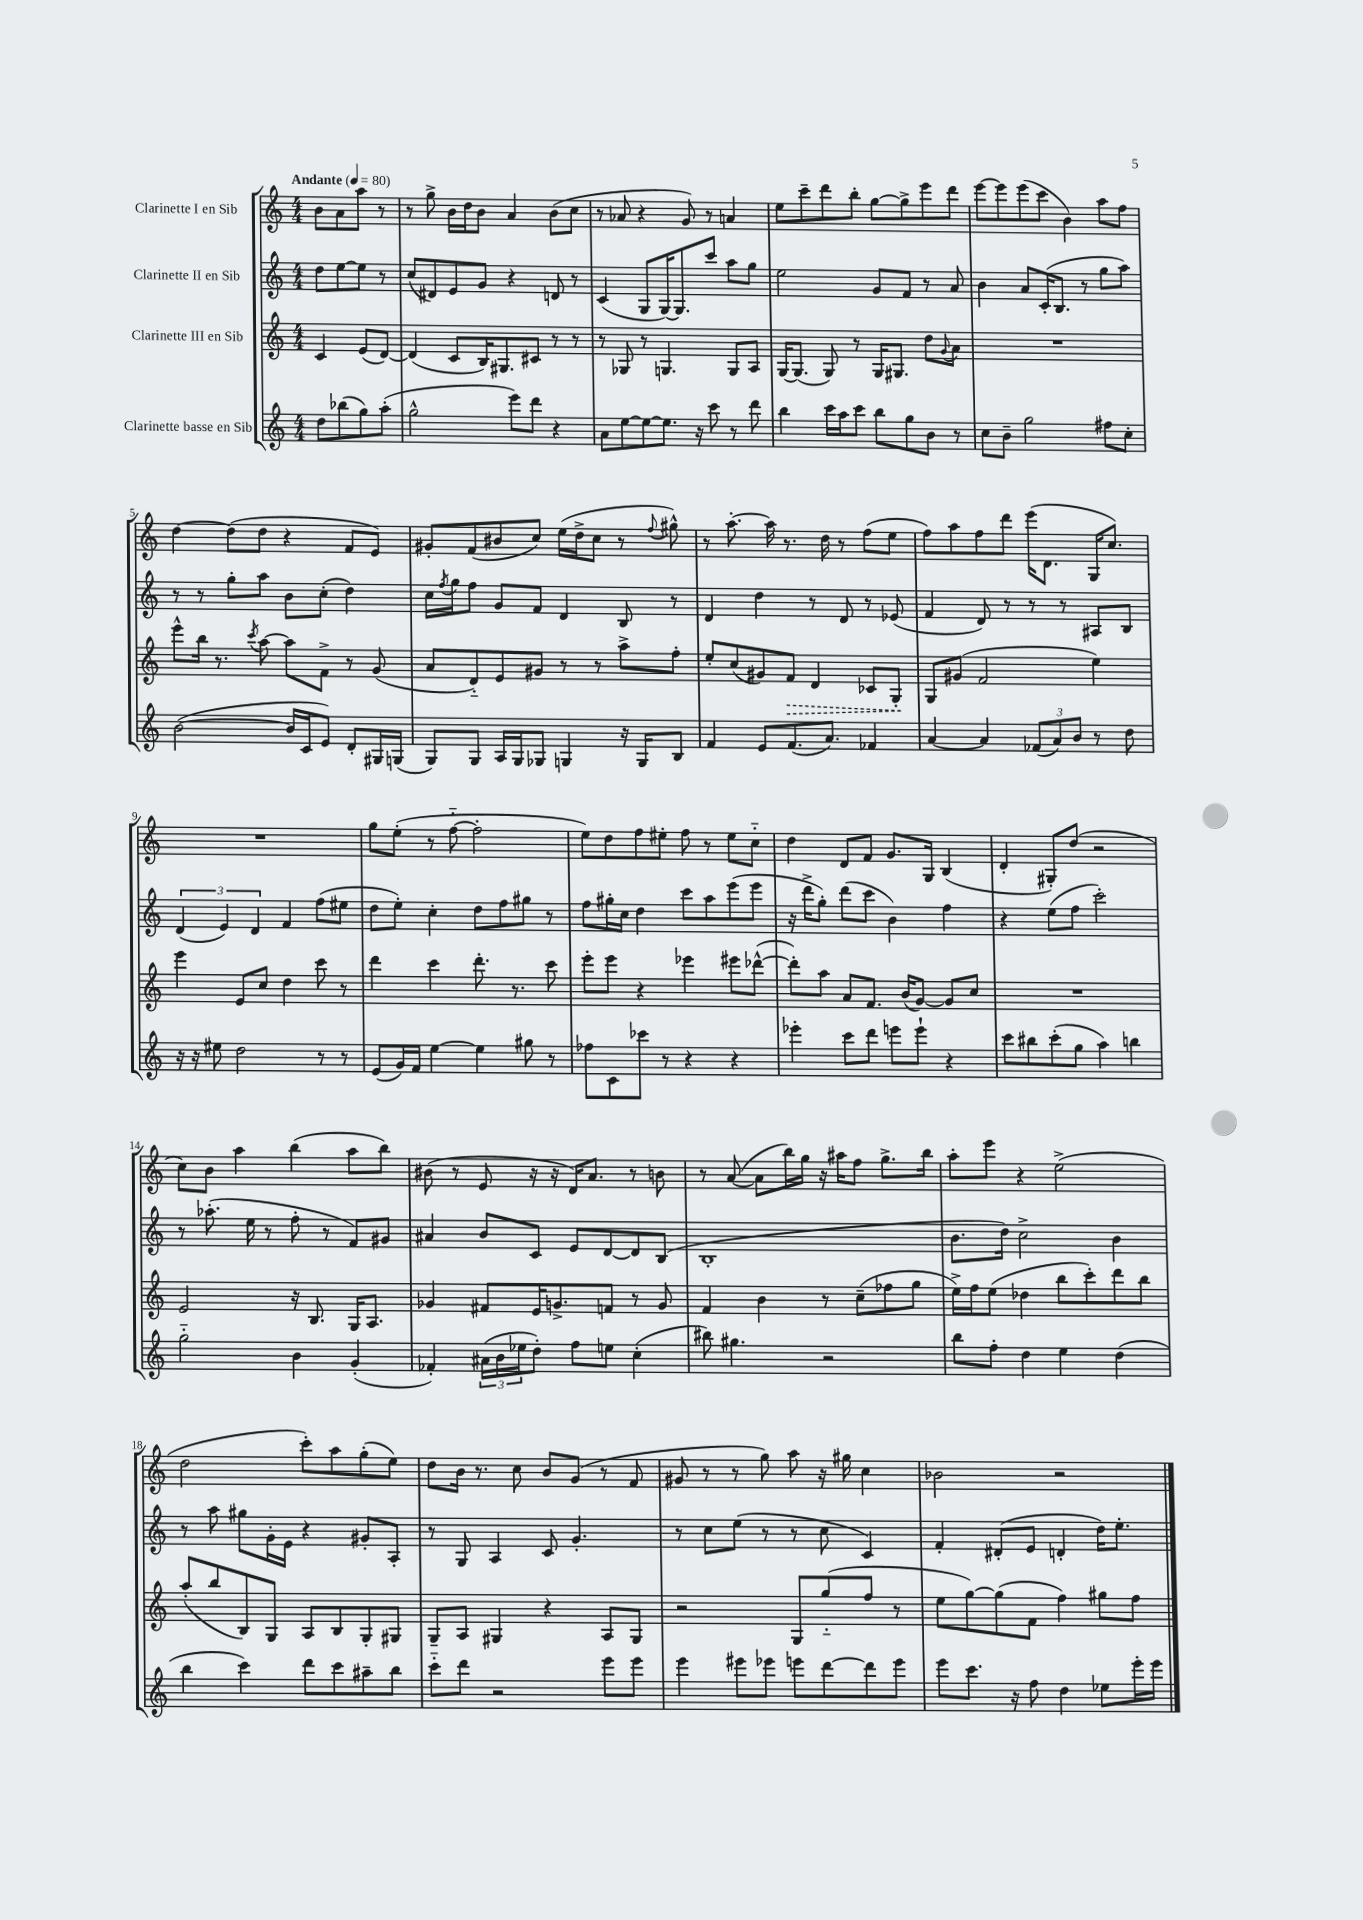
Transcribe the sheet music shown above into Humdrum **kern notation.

**kern	**kern	**dynam	**kern	**kern
*part4	*part3	*part3	*part2	*part1
*staff4	*staff3	*staff3	*staff2	*staff1
*I"Clarinette basse en Sib	*I"Clarinette III en Sib	*	*I"Clarinette II en Sib	*I"Clarinette I en Sib
*clefG2	*clefG2	*	*clefG2	*clefG2
*k[]	*k[]	*	*k[]	*k[]
*M4/4	*M4/4	*	*M4/4	*M4/4
*MM80	*MM80	*	*MM80	*MM80
=	=	=	=	=
!	!	!	!	!LO:TX:a:B:t=Andante
8dd\L	4c/	.	8dd\L	8b\L
(8bb-X\	.	.	[8ee\	8a\
8gg\)	(8e/L	.	8ee\J]	8aa\J
(8aa'\J	[8d/J)	.	8r	8r
=1	=1	=1	=1	=1
2gg^^\	(4d/]	.	(8cc/L	8r
.	.	.	8d#X/)	8gg^\
.	8c/L	.	8e/	16b\LL
.	.	.	.	16dd\J
.	16B/K)	.	8g/J	8b\J
.	8.G#X/	.	.	.
8eee\L)	.	.	4r	4a/
8ddd\J	8c#X/J	.	.	.
4r	8r	.	8dn/	(8b\L
.	8r	.	8r	8cc\J
=2	=2	=2	=2	=2
8a\L	8r	.	(4c/	8r
[8ee\	8G-X/	.	.	8a-X/
8ee\_	8r	.	8G/L	4r
8.ee\J]	4.Gn/	.	[16G/K)	.
.	.	.	8.G/]	.
.	.	.	.	8g/)
16r	.	.	.	.
8ccc\	.	.	8ccc/J	8r
8r	8G/L	.	8aa\L	4an/
8ddd\	8A/J	.	8gg\J	.
=3	=3	=3	=3	=3
4bb\	[16G/KL	.	2ee\	8ee\L
.	(8.G/J]	.	.	.
.	.	.	.	8ccc~\
16ccc\LL	8G/)	.	.	8ddd\
16aa\J	.	.	.	.
8ccc\J	8r	.	.	8bb'\J
8bb\L	16G/KL	.	8g/L	[8gg\L
.	8.G#X/J	.	.	.
8gg\	.	.	8f/J	8gg^\]
8b\J	8dd\L	.	8r	8eee\
.	8qqg/	.	.	.
8r	8a\J	.	8a/	8ddd\J
=4	=4	=4	=4	=4
8cc\L	1r	.	4b\	[8eee\L
8b~\J	.	.	.	8eee\]
2gg\	.	.	8a/L	(8eee\
.	.	.	(16c'/K	8ccc\J
.	.	.	8.B/J	.
.	.	.	.	4b\)
.	.	.	8r	.
8ff#X\L	.	.	8gg\L	8aa\L
8cc'\J	.	.	8aa\J)	8ff\J
!!LO:LB:g=z
=5	=5	=5	=5	=5
([2b\	8eee^^\L	.	8r	[4dd\
.	16bb\Jk	.	8r	.
.	8.r	.	.	.
.	.	.	8gg'\L	(8dd\L]
.	8qccc/	.	.	.
.	[8aa\	.	8aa\J	8dd\J
16b/LL]	8aa\L]	.	8b\L	4r
16c/J	.	.	.	.
8e/J)	8f^\J	.	(8cc'\J	.
8d'/L	8r	.	4dd\)	8f/L
16G#X/L	(8g/	.	.	8e/J)
(16Gn/JJ	.	.	.	.
=6	=6	=6	=6	=6
8G/L)	8a/L	.	16cc\LL	8g#X'/L
.	.	.	8qff/	.
.	.	.	16gg\J	.
8G/J	8d/)	.	8ff\J	(8f/
16A/LL	8e/	.	8g/L	8b#X/
16G/J	.	.	.	.
8G-X/J	8g#X/J	.	8f/J	8cc/J)
4Gn/	8r	.	4d/	(16ee\LL
.	.	.	.	16dd^\J
.	8r	.	.	8cc\J
16r	8aa^\L	.	8B/	8r
16G/KL	.	.	.	.
.	.	.	.	8qqff/
8B/J	8ff'\J	.	8r	8gg#X^^\)
=7	=7	=7	=7	=7
4f/	8ee'/L	.	4d/	8r
.	(8cc/	.	.	[8.aa'\
8e/L	8g#X/)	.	4dd\	.
.	.	.	.	16aa\]
!	!	!LO:HP:b	!	!
(8.f/	8f/J	>	.	8.r
.	4d/	.	8r	.
8.a/J)	.	.	.	16dd\
.	.	.	8d/	8r
4f-X/	8c-X/L	.	8r	(8ff\L
.	8G'/J	.	(8e-X/	8ee\J
.	.	]	.	.
=8	=8	=8	=8	=8
[4a/	8G/L	.	4f/	8ff\L)
.	(8g#X/J	.	.	8aa\
4a/]	2f/	.	8d/)	8ff\
.	.	.	8r	8ddd\J
(12f-X/L	.	.	8r	(16eee\KL
.	.	.	.	8.d\J
12a/)	.	.	.	.
.	.	.	8r	.
12b/J	.	.	.	.
8r	4ee\)	.	8A#X/L	16G/KL
.	.	.	.	8.cc/J)
8dd\	.	.	8B/J	.
!!LO:LB:g=z
=9	=9	=9	=9	=9
16r	4eee\	.	(6d/	1r
16r	.	.	.	.
8ee#X\	.	.	.	.
.	.	.	6e/)	.
2dd\	8e/L	.	.	.
.	.	.	6d/	.
.	8cc/J	.	.	.
.	4dd\	.	4f/	.
8r	8ccc\	.	(8ff\L	.
8r	8r	.	8ee#X\J	.
=10	=10	=10	=10	=10
(8e/L	4ddd\	.	8dd\L	8gg\L
16g/L)	.	.	8ee'\J)	(8ee'\J
16f/JJ	.	.	.	.
[4ee\	4ccc\	.	4cc'\	8r
.	.	.	.	[8ff\
4ee\]	8.ddd'\	.	8dd\L	2ff'\]
.	.	.	8ff\	.
.	8.r	.	.	.
8gg#X\	.	.	8gg#X\J	.
8r	8ccc\	.	8r	.
=11	=11	=11	=11	=11
8ff-X\L	8eee'\L	.	8ff\L	8ee\L)
8c\	8eee\J	.	16gg#X'\L	8dd\
.	.	.	16cc\JJ	.
8ccc-X\J	4r	.	4dd\	8ff\
8r	.	.	.	8ee#X'\J
4r	4eee-X\	.	8ccc\L	8ff\
.	.	.	8aa\	8r
4r	8eee#X\L	.	(8eee\	8ee#\L
.	([8ddd-X^^\J	.	8eee\J	8cc\J
=12	=12	=12	=12	=12
4eee-X'\	8ddd-'\L])	.	16r	4dd\
.	.	.	16ddd^\KL	.
.	8aa\J	.	8gg'\J)	.
8ccc\L	8a/L	.	(8ddd\L	8d/L
8ddd\J	8.f/J	.	8ccc\J	8f/J
8eeen\L	.	.	4b\)	8.g/L
.	(16b/KL	.	.	.
8eee`\J	[8g/J)	.	.	.
.	.	.	.	16G/Jk
4r	8g/L]	.	4ff\	(4B/
.	8cc/J	.	.	.
=13	=13	=13	=13	=13
8ccc\L	1r	.	4r	4d'/
8bb#X\	.	.	.	.
(8ccc'\	.	.	(8ee\L	8G#X'/L)
8gg\J	.	.	8ff\J	(8dd/J
4aa\)	.	.	2ccc'\)	2r
4bbn\	.	.	.	.
!!LO:LB:g=z
=14	=14	=14	=14	=14
2gg\	2e/	.	8r	8cc\L)
.	.	.	(8.aa-X'\	8b\J
.	.	.	.	4aa\
.	.	.	16ee\	.
.	.	.	8r	.
4b\	16r	.	8ff'\	(4bb\
.	8.B/	.	.	.
.	.	.	8r	.
(4g'/	16G/KL	.	8f/L)	8aa\L
.	8.A/J	.	.	.
.	.	.	8g#X/J	8bb\J)
=15	=15	=15	=15	=15
4f-X'/)	4g-X/	.	4a#X/	(8b#X\
.	.	.	.	8r
(24a#X\LL	8f#X/L	.	8b/L	8e/
24b\	.	.	.	.
24ee-X\J	.	.	.	.
8dd'\J)	16e/K	.	8c/J	16r
.	8.gn^/	.	.	16r
8ff\L	.	.	8e/L	16d/KL)
.	.	.	.	8.a/J
8een\J	8fn/J	.	[8d/	.
(4cc'\	8r	.	8d/]	8r
.	8g/	.	(8B/J	8bn\
=16	=16	=16	=16	=16
8bb#X\)	4f/	.	1B'	8r
4.gg#X\	.	.	.	([8a/
.	4b\	.	.	8a\L]
.	.	.	.	16bb\L)
.	.	.	.	16gg\JJ
2r	8r	.	.	16r
.	.	.	.	16aa#X\KL
.	(8cc~\L	.	.	8ff\J
.	8ff-X\	.	.	8.gg^\L
.	8gg\J	.	.	.
.	.	.	.	16bb\Jk
=17	=17	=17	=17	=17
8bb\L	16ee^\LL)	.	8.b\L	8aa'\L
.	16ff\J	.	.	.
8ff'\J	(8ee\J	.	.	8eee\J
.	.	.	16dd\Jk)	.
4dd\	4dd-X\	.	2cc^\	4r
4ee\	8bb\L	.	.	(2ee^\
.	8ccc'\)	.	.	.
(4dd\	8ddd\	.	4b\	.
.	8bb\J	.	.	.
!!LO:LB:g=z
=18	=18	=18	=18	=18
4bb\	(8aa'/L	.	8r	2dd\
.	8bb/	.	8aa\	.
4ccc\)	8B/)	.	8gg#X\L	.
.	8G/J	.	16g'\L	.
.	.	.	16e\JJ	.
8ddd\L	8A/L	.	4r	8ccc'\L)
8ccc\	8B/	.	.	8aa\
8aa#X~\	8G'/	.	8g#X'/L	(8gg'\
8bb\J	8G#X/J	.	8A'/J	8ee\J)
=19	=19	=19	=19	=19
8ccc\L	8G~/L	.	8r	8dd\L
8ddd\J	8A/J	.	8G/	16b\Jk
.	.	.	.	8.r
2r	4G#X/	.	4A/	.
.	.	.	.	8cc\
.	4r	.	8c/	8b/L
.	.	.	4.g'/	(8g/J
8eee\L	8A/L	.	.	8r
8eee\J	8G#/J	.	.	8f/
=20	=20	=20	=20	=20
4eee\	2r	.	8r	8g#X/
.	.	.	8cc\L	8r
8eee#X\L	.	.	(8ee\J	8r
8eee-X\J	.	.	8r	8gg\)
8eeen\L	8G/L	.	8r	8aa\
[8ddd\	(8gg/	.	8cc\	16r
.	.	.	.	16gg#X\
8ddd\]	8ff/J	.	4c/)	4cc\
8eee\J	8r	.	.	.
=21	=21	=21	=21	=21
8eee\L	8ee\L	.	4f'/	2b-X\
8.ccc\J	[8gg\)	.	.	.
.	(8gg\]	.	(8d#X'/L	.
16r	.	.	.	.
8ff\	8f\J	.	8e/J	.
4dd\	4ff\)	.	4dn'/	2r
8ee-X\L	8gg#X\L	.	16dd\KL)	.
.	.	.	8.ee'\J	.
16eee'\L	8ff\J	.	.	.
16eee\JJ	.	.	.	.
==	==	==	==	==
*-	*-	*-	*-	*-
